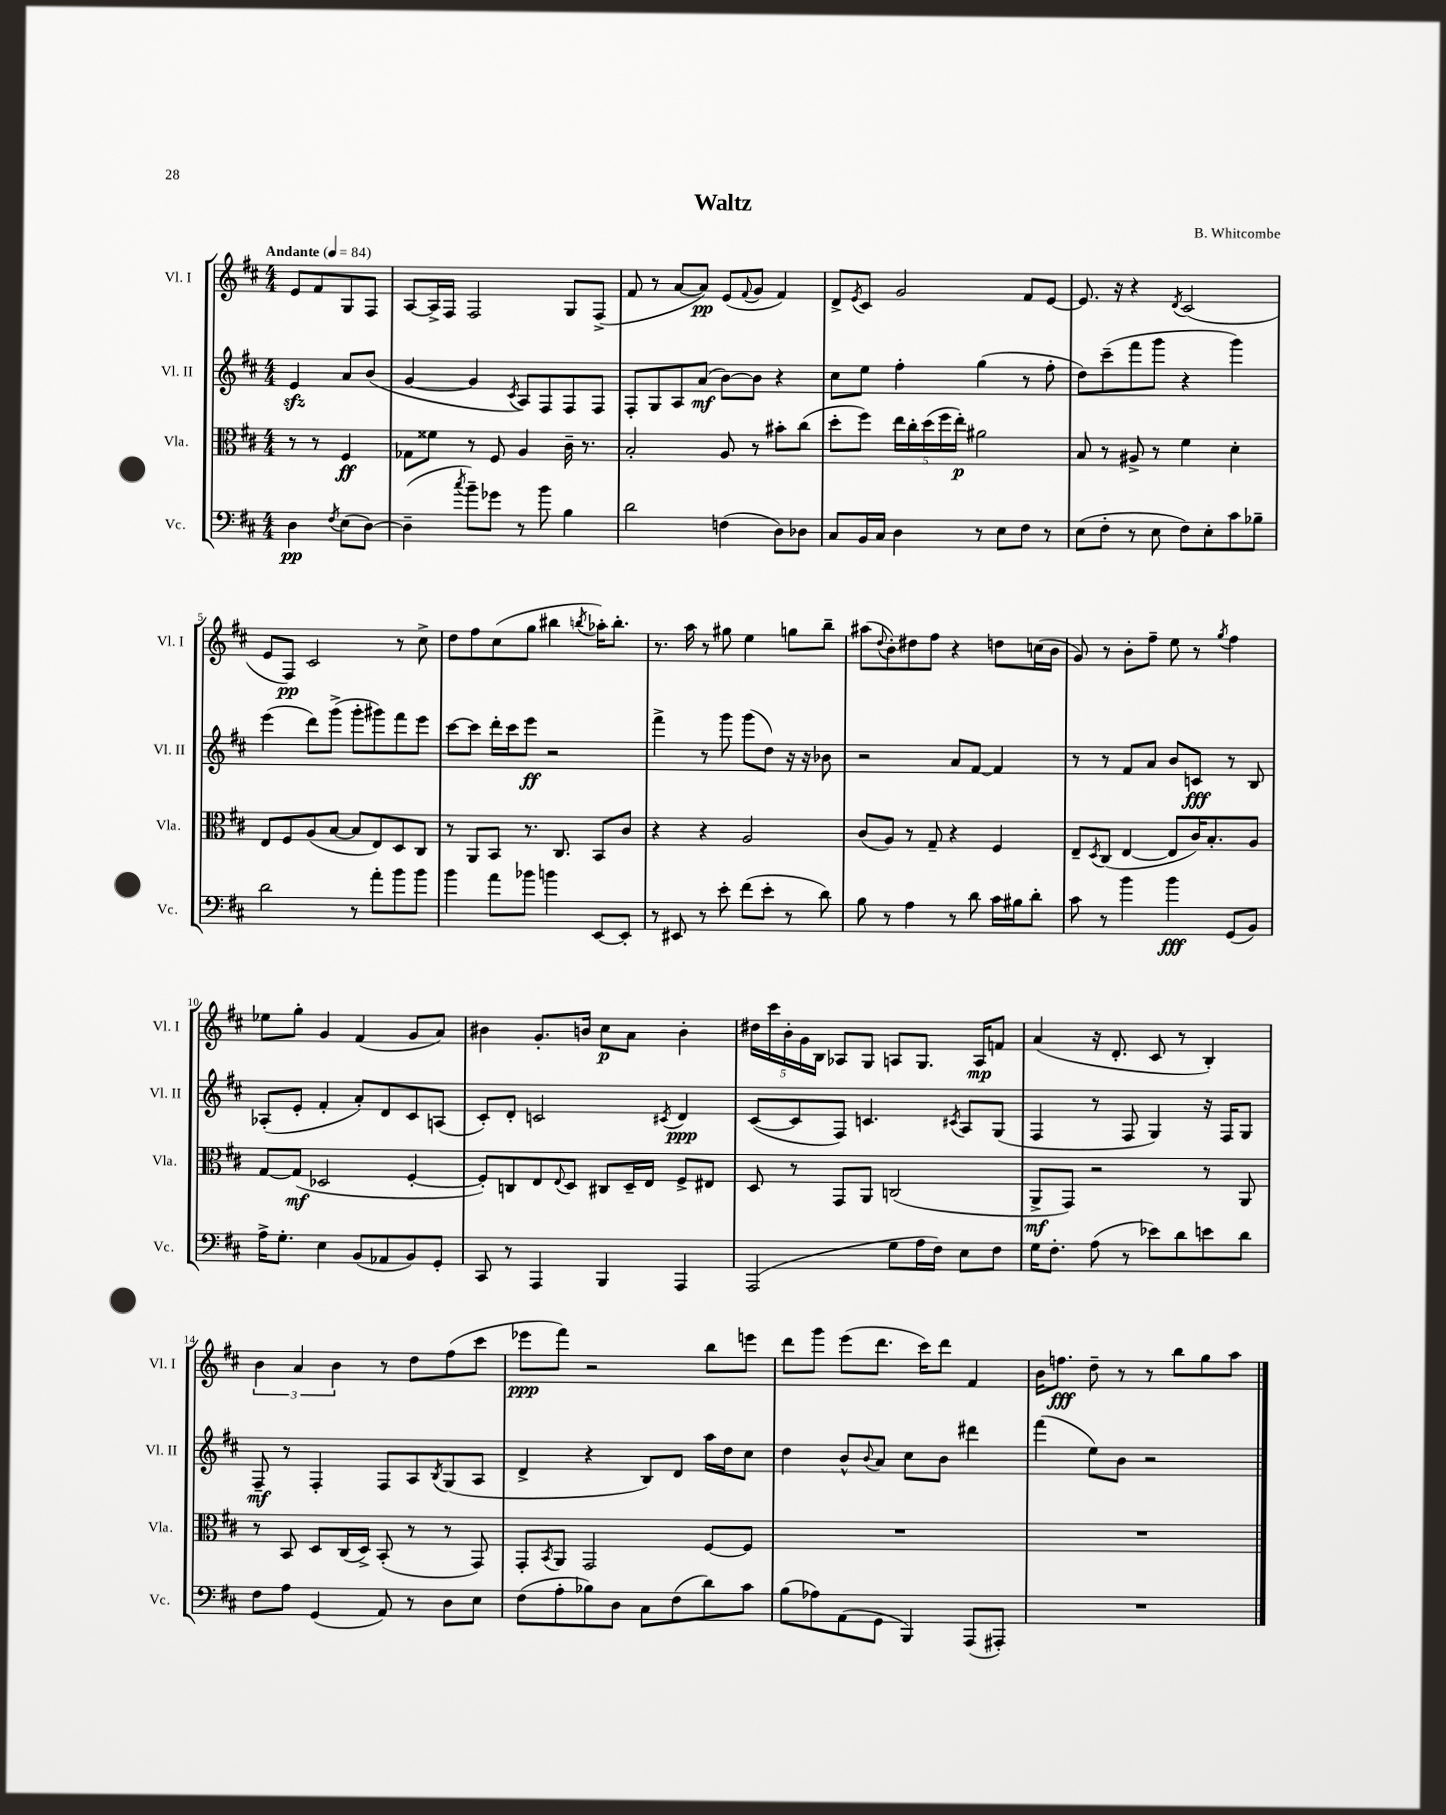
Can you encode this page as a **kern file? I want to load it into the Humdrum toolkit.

**kern	**kern	**kern	**kern
*staff4	*staff3	*staff2	*staff1
*clefF4	*clefC3	*clefG2	*clefG2
*k[f#c#]	*k[f#c#]	*k[f#c#]	*k[f#c#]
*M4/4	*M4/4	*M4/4	*M4/4
*MM84	*MM84	*MM84	*MM84
4D\	8r	4e/	8e/L
.	8r	.	8f#/
8qF#/	.	.	.
(8E\L	4F#/	8a/L	8G/
[8D\J)	.	(8b/J	8F#/J
=	=	=	=
(4D~\]	8G-\L	[4g/	[8A/L
.	8f##\J	.	16A^/]L
.	.	.	16F#/JJ
8qcc#/	.	.	.
8b~\L)	8r	4g/]	2F#/
8g-\J	8F#/	.	.
.	.	8qc#/	.
8r	4A/	8A/L)	.
8b\	.	8F#/	.
4B\	16c#~\	8F#/	8G/L
.	8.r	.	.
.	.	8F#/J	(8F#^/J
=	=	=	=
2d\	2B'/	8F#'/L	8f#/
.	.	8G/	8r
.	.	8A/	[8a/L
.	.	(8a/J	8a/]J)
(4F\	8A/	[8b\L)	(8e/L
.	.	.	8qqf#/
.	8r	8b\]J	8g/J
8D\L)	8b#'\L	4r	4f#/)
8D-\J	(8cc#\J	.	.
=	=	=	=
8C#/L	8dd'\L	8cc#\L	8d^/L
.	.	.	8qe/
16BB/L	8ff#\J)	8ee\J	8c#/J
16C#/JJ	.	.	.
4D\	20ee\LL	4ff#'\	2g/
.	20cc#'\	.	.
.	(20dd\	.	.
.	20ff#\	.	.
.	20ee'\JJ)	.	.
8r	2a#\	(4gg\	.
8E\L	.	.	.
8F#\J	.	8r	8f#/L
8r	.	8ff#'\	[8e/J
=	=	=	=
(8E\L	8B/	8dd\L)	8.e/]
8F#'\J	8r	(8ccc#~\	.
.	.	.	16r
8r	8A#^/	8fff#\	4r
8E\	8r	8ggg\J	.
.	.	.	8qd/
8F#\L)	4f#\	4r	(2c#/
8E'\	.	.	.
8c#\	4d'\	4ggg\)	.
8B-~\J	.	.	.
=	=	=	=
2d\	8E/L	(4eee\	8e/L
.	8F#/	.	8F#/J)
.	(8A/	8ddd\L)	2c#/
.	[8B/J	(8ggg^\J	.
8r	8B/]L	8ggg'\L	.
8a'\L	8E/)	8ggg#\)	.
8b\	8D/	8fff#\	8r
8b\J	8C#/J	8eee\J	8cc#^\
=	=	=	=
4b\	8r	[8ccc#\L	8dd\L
.	8AA/L	8ccc#\]J	8ff#\
8a\L	8BB/J	16ddd'\LL	(8cc#\
.	.	16ccc#\J	.
8b-\J	8.r	8eee\J	8gg\J
4b\	.	2r	4bb#\
.	8.C#/	.	.
.	.	.	8qbb/
[8EE/L	8BB/L	.	16aa-'\LK)
.	.	.	8.bb'\J
8EE'/]J	8c#/J	.	.
=	=	=	=
8r	4r	4fff#^\	8.r
8EE#/	.	.	.
.	.	.	16aa\
8r	4r	8r	8r
8e'\	.	8ggg\	8gg#\
(8f#\L	2A/	(8ggg\L	4ee\
8e'\J	.	8dd\J)	.
8r	.	16r	8gg\L
.	.	16r	.
8d\)	.	8b-\	8bb~\J
=	=	=	=
8B\	(8c#/L	2r	(8aa#\L
.	.	.	8qqdd/
8r	8A/J)	.	8b'\)
4A\	8r	.	8dd#\
.	8G~/	.	8ff#\J
8r	4r	8a/L	4r
8d\	.	[8f#/J	.
16c#\LL	4F#/	4f#/]	8dd\L
16B#\J	.	.	.
8d'\J	.	.	(16cc\L
.	.	.	16b\JJ
=	=	=	=
8c#\	8E~/L	8r	8g/)
.	8qD/	.	.
8r	(8C#/J	8r	8r
4b\	[4E/	8f#/L	8b'\L
.	.	8a/J	8ff#~\J
4b\	8E/]L	8b/L	8ee\
.	16c#/K)	8c/J	8r
.	8.B'/	.	.
.	.	.	8qgg/
(8GG/L	.	8r	4ff#\
8BB/J)	8A/J	8B/	.
=	=	=	=
16A^\LK	[8G/L	(8A-'/L	8ee-\L
8.G'\J	.	.	.
.	(8G/]J	8e'/J	8gg'\J
4E\	2D-/	4f#'/	4g/
(8BB/L	.	8a'/L)	(4f#/
8AA-/	.	8d/	.
8BB/)	[4F#'/	8c#/	8g/L
8GG'/J	.	(8A/J	8a/J)
=	=	=	=
8CC#/	8F#'/]L)	8c#'/L)	4b#\
8r	8C/	8d'/J	.
4AAA/	8E/	2c/	8.g'/L
.	8qqE/	.	.
.	8D/J	.	.
.	.	.	16b/Jk
4BBB/	8C#/L	.	8cc#\L
.	16D~/L	.	8a\J
.	16E/JJ	.	.
.	.	8qc#/	.
4AAA/	8F#^/L	4d/	4b'\
.	8E#/J	.	.
=	=	=	=
(2AAA/	8D/	([8c#/L	20dd#\LL
.	.	.	20ccc#\
.	.	.	20b'\
.	8r	8c#/]	.
.	.	.	20g\
.	.	.	20B\JJ
.	8GG/L	8F#/J)	8A-/L
.	8AA/J	4.c/	8G/J
8G\L	(2C/	.	8A/L
16A\L	.	.	8.G/J
16F#\JJ)	.	.	.
.	.	8qc#/	.
8E\L	.	8A/L	.
.	.	.	16A/LK
8F#\J	.	(8G/J	8f/J
=	=	=	=
16G\LK	8AA^/L	4F#/	(4a/
8.F#'\J	.	.	.
.	8GG/J)	.	.
(8A\	2r	8r	16r
.	.	.	8.d'/
8r	.	8F#/	.
8e-\L)	.	4G/)	8c#/
8d\	.	.	8r
8e\	8r	16r	4B'/)
.	.	16F#/LK	.
8d\J	8AA/	8G/J	.
=	=	=	=
8F#\L	8r	8F#~/	6b\
8A\J	8BB/	8r	.
.	.	.	6a/
(4GG/	8D/L	4F#'/	.
.	.	.	6b\
.	(16C#/L	.	.
.	16D^/JJ)	.	.
8AA/)	(8BB'/	8F#/L	8r
8r	8r	8A/	8dd\L
.	.	8qB/	.
8D\L	8r	(8G/	(8ff#\
8E\J	8GG/)	8A/J	8ccc#\J
=	=	=	=
(8F#\L	8GG'/L	4d^/	8eee-\L
.	8qBB/	.	.
8A'\	8AA/J	.	8fff#\J)
8B-\)	2GG/	4r	2r
8D\J	.	.	.
8C#\L	.	8B/L)	.
(8F#\	.	8d/J	.
8d\)	[8F#/L	16aa\LL	8bb\L
.	.	16dd\J	.
8c#\J	8F#/]J	8cc#\J	8eee\J
=	=	=	=
(8B\L	1r	4dd\	8ddd\L
8A-\)	.	.	8ggg\J
(8AA\	.	8b^^/L	(8eee\L
.	.	8qqb/	.
8GG\J	.	8a/J	8.ddd\J
4BBB/)	.	8cc#\L	.
.	.	.	16ccc#\LK)
.	.	8b\J	8ddd\J
(8AAA/L	.	4ddd#\	4f#/
8AAA#'/J)	.	.	.
=	=	=	=
1r	1r	(4fff#\	16b\LK
.	.	.	8.ff\J
.	.	8ee\L)	8dd~\
.	.	8b\J	8r
.	.	2r	8r
.	.	.	8bb\L
.	.	.	8gg\
.	.	.	8aa\J
==	==	==	==
*-	*-	*-	*-
